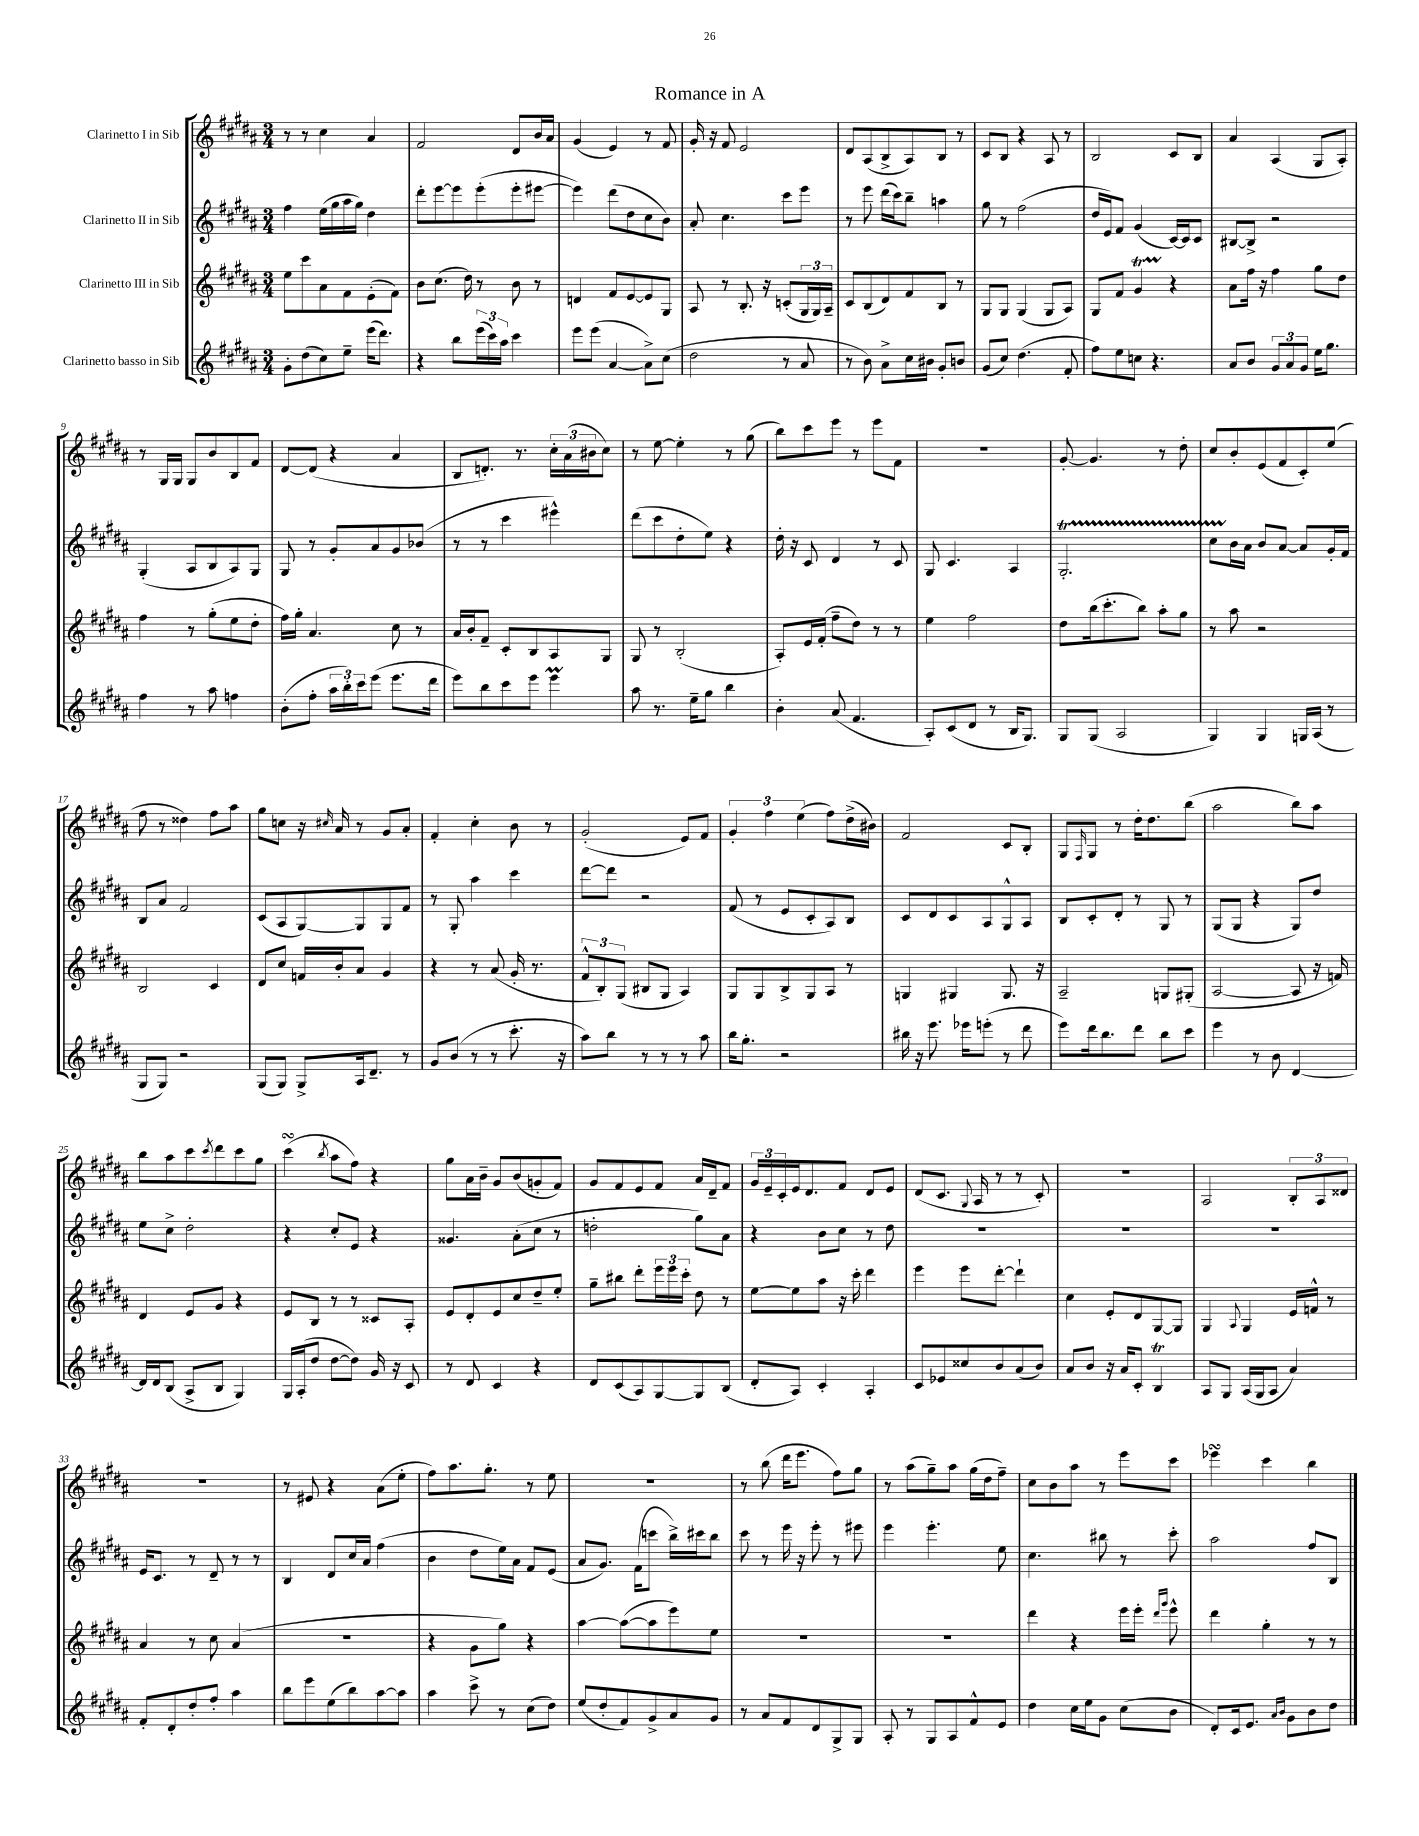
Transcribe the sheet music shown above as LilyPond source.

\header { title = "Romance in A" }
<<
\new StaffGroup <<
\new Staff = "s0" \with { instrumentName = "Clarinetto I in Sib" } {
    \clef treble \key b \major \numericTimeSignature \time 3/4
    r8 r8 cis''4 ais'4 |
    fis'2 dis'8 b'16 ais'16 |
    gis'4( e'4) r8 fis'8 |
    gis'16-. r16 fis'8 e'2 |
    dis'8 ais8( b8-> ais8) b8 r8 |
    cis'8 b8 r4 ais8 r8 |
    b2 cis'8 b8 |
    ais'4 ais4( gis8 ais8-.) |
    r8 gis16 gis16 gis8 b'8 b8 fis'8 |
    dis'8~ dis'8( r4 ais'4 |
    b8 d'8.-.) r8. \tuplet 3/2 { cis''16-. ais'16( bis'16 } cis''8) |
    r8 e''8~ e''4-. r8 gis''8( |
    b''8) cis'''8 e'''8 r8 e'''8 fis'8 |
    R2. |
    gis'8~-. gis'4. r8 dis''8-. |
    cis''8 b'8-. e'8( fis'8 cis'8-.) e''8( |
    fis''8 r8 disis''4) fis''8 ais''8 |
    gis''8 c''8 r16 \grace { cis''16 } ais'16 r8 gis'8 ais'8-. |
    fis'4-. cis''4-. b'8 r8 |
    gis'2-.( e'8) fis'8 |
    \tuplet 3/2 { gis'4-. fis''4 e''4( } fis''8) dis''16->( bis'16) |
    fis'2 cis'8 b8-. |
    gis8 \grace { fis16 } gis8 r8 dis''16-. dis''8. b''8( |
    ais''2 b''8) ais''8 |
    b''8 ais''8 cis'''8 \acciaccatura { cis'''8 } dis'''8 cis'''8 gis''8 |
    cis'''4\turn( \acciaccatura { b''8 } ais''8 fis''8) r4 |
    gis''8 ais'16 b'16-- gis'8 b'8( g'8-. fis'8) |
    gis'8 fis'8 e'8 fis'8 ais'16 dis'16-- fis'8 |
    \tuplet 3/2 { gis'16 e'16-- cis'16-. } e'16 dis'8. fis'8 dis'8 e'8 |
    dis'8( cis'8. \appoggiatura { gis8 } ais16 r8 r8 cis'8-.) |
    R2. |
    ais2 \tuplet 3/2 { b8-. ais8 disis'8 } |
    R2. |
    r8 eis'8 r4 ais'8( e''8-. |
    fis''8) ais''8. gis''8.-. r8 e''8 |
    R2. |
    r8 b''8( dis'''16 e'''8. fis''8) gis''8 |
    r8 ais''8( gis''8--) ais''8 gis''16( dis''16 fis''8--) |
    cis''8 b'8 ais''8 r8 e'''8 cis'''8 |
    ees'''4\turn cis'''4 b''4 \bar "|." |
}
\new Staff = "s1" \with { instrumentName = "Clarinetto II in Sib" } {
    \clef treble \key b \major \numericTimeSignature \time 3/4
    fis''4 e''16( gis''16 ais''16 gis''16) dis''4 |
    dis'''8-. e'''8~ e'''8 e'''8-.( e'''8-. eis'''8~ |
    eis'''4) dis'''8( dis''8 cis''8 b'8) |
    ais'8-. cis''4. cis'''8 e'''8 |
    r8 e'''8 dis'''16( cis'''16) b''8-- a''4 |
    gis''8 r8 fis''2( |
    dis''16 e'16) fis'8 gis'4( cis'16~) cis'16 cis'8 |
    bis8~ bis8-> r2 |
    gis4-.( ais8 b8 ais8) gis8 |
    gis8 r8 gis'8-. ais'8 gis'8 bes'8( |
    r8 r8 cis'''4 eis'''4-^) |
    dis'''8( cis'''8 dis''8-. e''8) r4 |
    dis''16-. r16 cis'8 dis'4 r8 cis'8 |
    gis8 cis'4. ais4 |
    gis2.-.\startTrillSpan |
    cis''8 b'16\stopTrillSpan ais'16 b'8 ais'8~ ais'8 gis'16-. fis'16 |
    b8 ais'8 fis'2 |
    cis'8( ais8 gis8~) gis8 gis8 fis'8 |
    r8 gis8-. ais''4 cis'''4 |
    dis'''8~ dis'''8 r2 |
    fis'8( r8 e'8 cis'8-. ais8) b8 |
    cis'8 dis'8 cis'8 ais8 gis8-^ ais8 |
    b8 cis'8-. dis'8-. r8 gis8 r8 |
    gis8( gis8 r4 gis8) dis''8 |
    e''8 cis''8-> dis''2-. |
    r4 cis''8-. e'8 r4 |
    gisis'4. ais'8-.( cis''8 r8 |
    d''2-. gis''8) ais'8 |
    r4 b'8 cis''8 r8 dis''8 |
    R2. |
    R2. |
    R2. |
    e'16 cis'8. r8 dis'8-- r8 r8 |
    b4 dis'8 cis''16 ais'16 fis''4( |
    b'4 dis''8 e''16) ais'16 fis'8 e'8( |
    ais'8 gis'8.) fis'16( c'''8 b''16->) cis'''16 b''8 |
    cis'''8 r8 e'''16 r16 e'''8-. r8 eis'''8 |
    e'''4 e'''4.-. e''8 |
    cis''4. bis''8 r8 cis'''8-. |
    ais''2 fis''8 b8 \bar "|." |
}
\new Staff = "s2" \with { instrumentName = "Clarinetto III in Sib" } {
    \clef treble \key b \major \numericTimeSignature \time 3/4
    e''8 cis'''8 ais'8 fis'8 e'8-.( fis'8) |
    b'8 cis''8.( dis''16) r8 b'8 r8 |
    d'4 fis'8 e'8~ e'8 gis8 |
    ais8 r8 b8.-. r16 c'8-.( \tuplet 3/2 { gis16 gis16) ais16-- } |
    cis'8 b8( dis'8) fis'8 b8 r8 |
    gis8 gis8 gis4( gis8 ais8) |
    gis8 fis'8 gis'4\startTrillSpan r4\stopTrillSpan |
    ais'8 fis''16 r16 fis''4 gis''8 dis''8 |
    fis''4 r8 gis''8-.( e''8 dis''8-. |
    fis''16) gis''16-. ais'4. cis''8 r8 |
    ais'16 b'16-. fis'8-- cis'8-. b8 ais8 gis8 |
    gis8 r8 b2-.( |
    ais8-.) e'16 fis'16-.( fis''8-- dis''8) r8 r8 |
    e''4 fis''2 |
    dis''8 b''16( cis'''8.-. b''8) ais''8-. gis''8 |
    r8 ais''8 r2 |
    b2 cis'4 |
    dis'8 cis''8 f'16 b'16-. ais'8 gis'4 |
    r4 r8 ais'8( gis'16-. r8. |
    \tuplet 3/2 { fis'8-^ b8-.) gis8( } bis8 gis8 ais4) |
    gis8 gis8 b8-> gis8 ais8 r8 |
    g4 gis4 gis8. r16 |
    ais2-- g8 gis8-.( |
    ais2~ ais8 r16 f'16) |
    dis'4 e'8 gis'8 r4 |
    e'8 b8 r8 r8 cisis'8 ais8-. |
    e'8 dis'8-. e'8 cis''8 dis''8-- e''8-. |
    gis''8-- bis''8 dis'''8-. \tuplet 3/2 { e'''16 e'''16 cis'''16-. } dis''8 r8 |
    e''8~ e''8 ais''8 r16 cis'''16-. dis'''4 |
    e'''4 e'''8 dis'''8~-. dis'''4-! |
    cis''4 e'8-. dis'8 gis8~ gis8 |
    gis4 \appoggiatura { ais8 } gis4 e'16 f'16-^ r8 |
    ais'4 r8 cis''8 ais'4( |
    R2. |
    r4 gis'8 gis''8) r4 |
    ais''4~ ais''8~( ais''8 e'''8) e''8 |
    R2. |
    R2. |
    dis'''4 r4 e'''16 e'''16-. \grace { dis'''16 gis'''16 } e'''8-^ |
    dis'''4 gis''4-. r8 r8 \bar "|." |
}
\new Staff = "s3" \with { instrumentName = "Clarinetto basso in Sib" } {
    \clef treble \key b \major \numericTimeSignature \time 3/4
    gis'8-. dis''8( cis''8) e''8-- e'''16( dis'''8.) |
    r4 b''8 \tuplet 3/2 { e'''16( cis'''16) ais''16 } cis'''4 |
    e'''8 e'''8( ais'4~ ais'8->) cis''8( |
    dis''2 r8 ais'8 |
    r8 b'8) ais'8-> cis''16 bis'16 gis'8-. b'8 |
    gis'8( cis''8) dis''4.( fis'8-. |
    fis''8) e''8 c''8 r4. |
    ais'8 b'8 \tuplet 3/2 { gis'8 ais'8 gis'8 } e''16 gis''8. |
    fis''4 r8 ais''8 f''4 |
    b'8-.( fis''8-. \tuplet 3/2 { ais''16 b''16-.) cis'''16 } e'''8( e'''8. dis'''16 |
    e'''8) b''8 cis'''8 e'''8 e'''4\prall |
    ais''8 r8. e''16-- gis''8 b''4 |
    b'4-. ais'8( fis'4. |
    ais8-.) cis'8( dis'8 r8 b16 gis8.) |
    gis8 gis8( ais2 |
    gis4) gis4 g16 ais16( r8 |
    gis8 gis8) r2 |
    gis8( gis8) gis8-> ais16 dis'8.-- r8 |
    gis'8 b'8( r8 r8 cis'''8.-. r16 |
    ais''8) b''8 r8 r8 r8 ais''8 |
    b''16 gis''8.-. r2 |
    bis''16 r16 e'''8. ees'''16 e'''8-.( r8 dis'''8 |
    e'''8) dis'''16 b''8. dis'''8 b''8 cis'''8 |
    e'''4 r8 b'8 dis'4~ |
    dis'16 dis'16 b8( ais8-> b8 gis4) |
    gis16 ais16-.( dis''8 dis''8~ dis''8) gis'16 r16 cis'8 |
    r8 dis'8 cis'4 r4 |
    dis'8 cis'8( ais8) gis8~ gis8 b8( |
    dis'8-. ais8) cis'4-. ais4-. |
    cis'8 ees'8 cisis''8 b'8 ais'8( b'8) |
    ais'8 b'8 r16 ais'16 cis'8-. b4\trill |
    ais8 gis8 ais16( gis16 ais8 ais'4) |
    fis'8-. dis'8-. dis''8-. fis''8-. ais''4 |
    b''8 e'''8 e''8( b''8) ais''8~ ais''8 |
    ais''4 cis'''8-> r8 cis''8( dis''8) |
    e''8( dis''8-. fis'8) gis'8-> ais'8 gis'8 |
    r8 ais'8 fis'8 dis'8 gis8-> gis8 |
    ais8-. r8 gis8 ais8 fis'8-^ e'8 |
    dis''4 cis''16 e''16 gis'8 cis''8( b'8 |
    dis'8-.) cis'16 e'8. \grace { ais'16 b'16 } gis'8 b'8 dis''8 \bar "|." |
}
>>
>>
